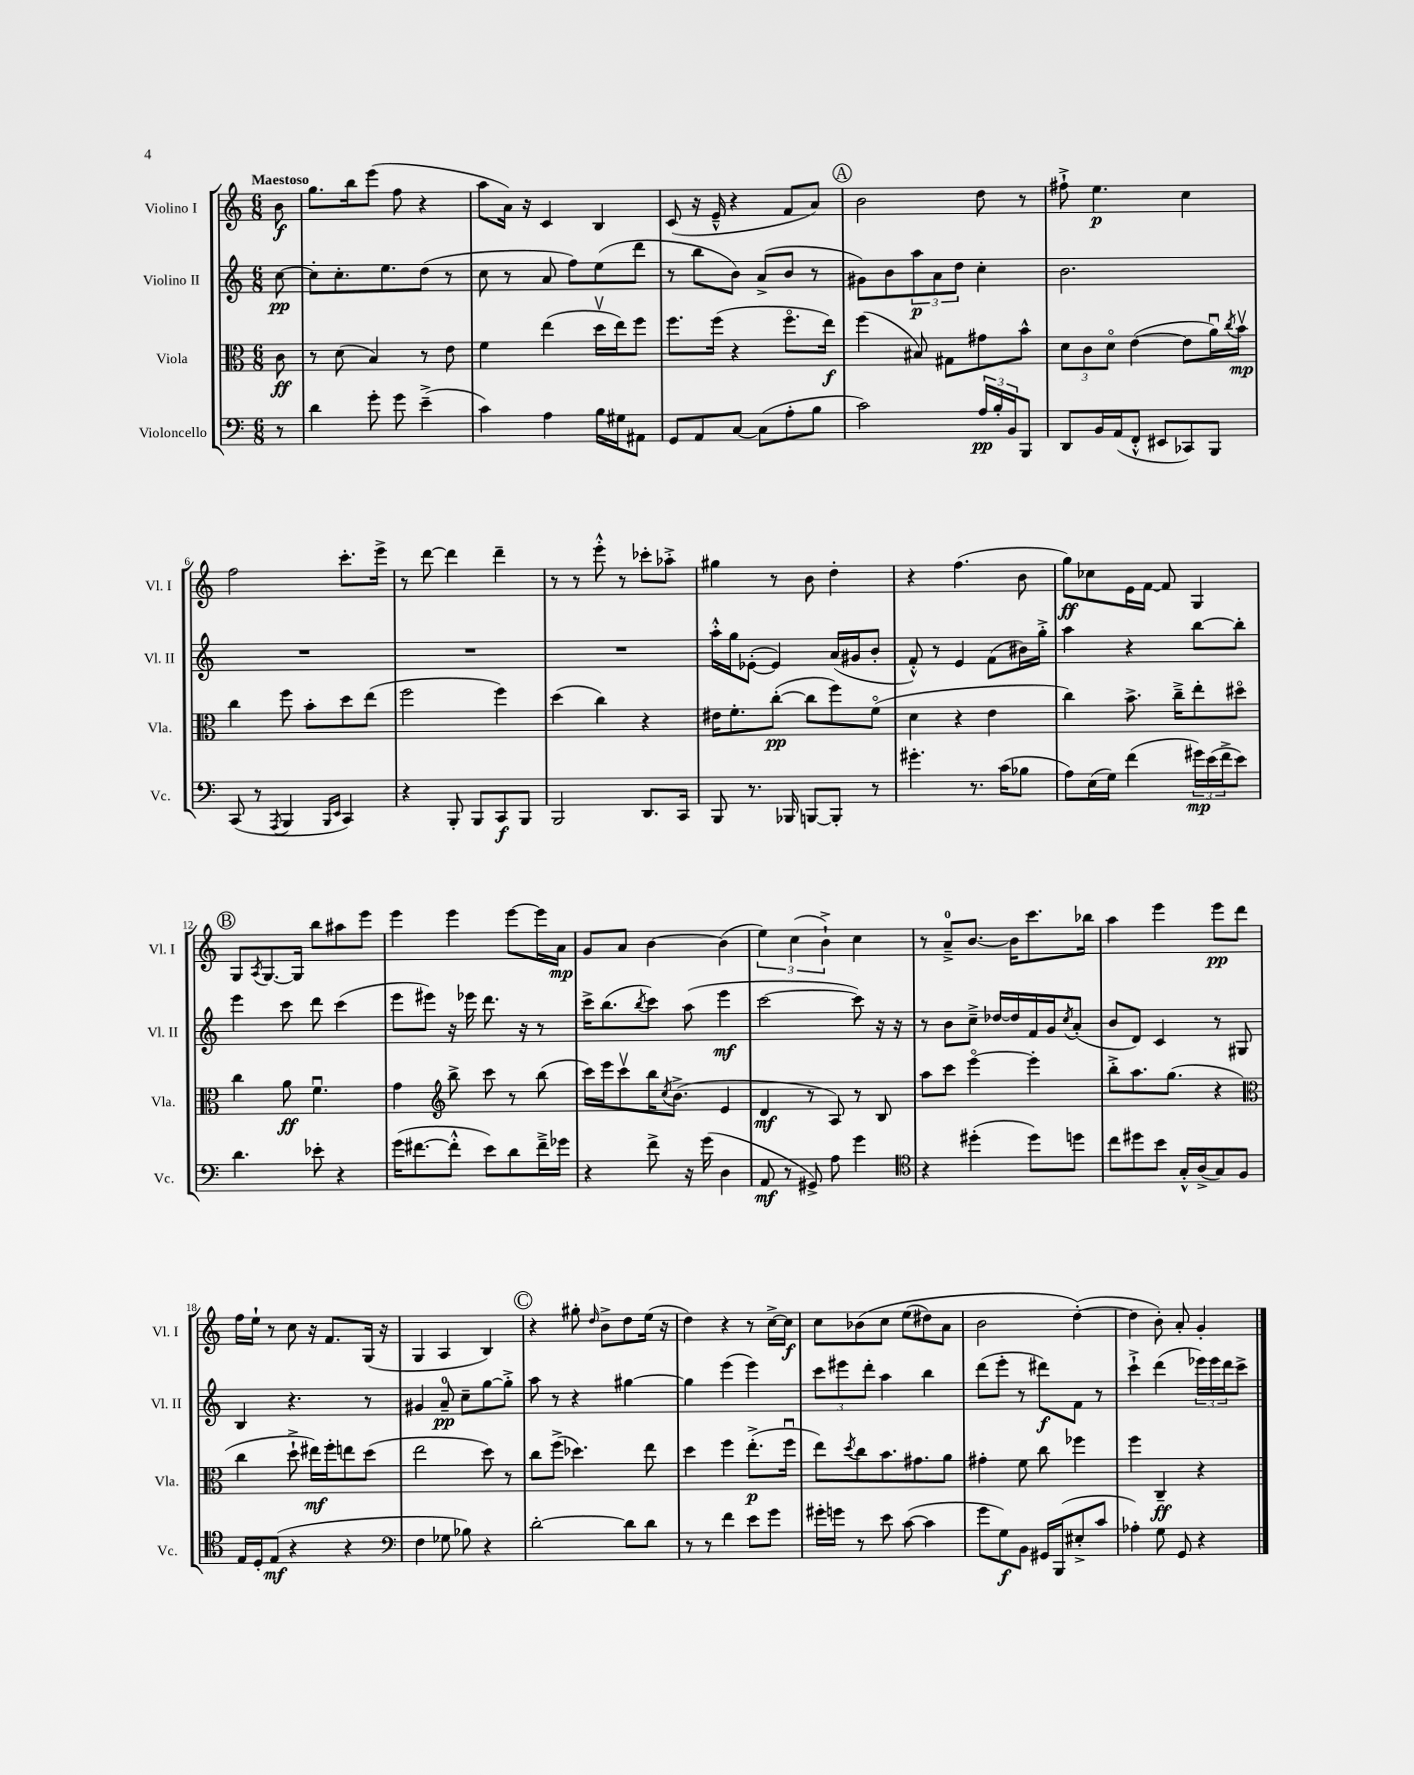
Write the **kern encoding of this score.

**kern	**kern	**kern	**kern
*staff4	*staff3	*staff2	*staff1
*clefF4	*clefC3	*clefG2	*clefG2
*k[]	*k[]	*k[]	*k[]
*M6/8	*M6/8	*M6/8	*M6/8
8r	8c	[8cc	8b
=	=	=	=
4d	8r	8cc']	8.gg
.	(8d	8.cc'	.
.	.	.	16bb
8g'	4B)	.	(8eee
.	.	8.ee	.
8g	.	.	8ff
(4e~^	8r	(8dd	4r
.	8e	8r	.
=	=	=	=
4c)	4f	8cc	8aa
.	.	8r	16a)
.	.	.	16r
4A	(4ee	8a	4c
.	.	8ff)	.
16B	16ddv	(8ee	4B
16G#	16ee)	.	.
8AA#	8ff	8ddd	.
=	=	=	=
8GG	8.ff	8r	(8c
8AA	.	8bb	16r
.	(16ff	.	16e~^^
[8C	4r	8b)	4r
(8C]	.	(8a^	.
8A'	8.ffo	8b	8f
8B	.	8r	8a)
.	16ee)	.	.
=	=	=	=
2c)	(4ff	8g#)	2b
.	.	8b	.
.	8B#)	12aa	.
.	.	12a	.
.	8G#	.	.
.	.	12dd	.
24A	8g#	4cc'	8dd
24B'	.	.	.
24BB	.	.	.
8BBB	8b^^	.	8r
=	=	=	=
8DD	12d	2.b	8ff#`^
.	12c	.	.
16BB	.	.	4.ee
.	12do	.	.
(16AA	.	.	.
8FF'^^	([4e	.	.
8EE#	.	.	.
8CC-)	8e]	.	4cc
8BBB	16au)	.	.
.	8qcc	.	.
.	16bv	.	.
=	=	=	=
(8CC	4cc	2.r	2ff
8r	.	.	.
8qAAA	.	.	.
4BBB	8ff	.	.
.	8b'	.	.
16qqBBB	.	.	.
16qqEE	.	.	.
4CC)	8dd	.	8.ccc'
.	(8ee	.	.
.	.	.	16eee^
=	=	=	=
4r	2ff	2.r	8r
.	.	.	[8ddd
8BBB'	.	.	4ddd]
8BBB	.	.	.
8CC	4ff)	.	4ddd~
8BBB	.	.	.
=	=	=	=
2BBB	(4dd	2.r	8r
.	.	.	8r
.	4cc)	.	8eee'^^
.	.	.	8r
8.DD	4r	.	8ccc-'
.	.	.	8aa-'^
16CC	.	.	.
=	=	=	=
8BBB	16e#	16aa'^^	4gg#
.	8.f'	16gg	.
8.r	.	([8e-'	.
.	([8cc'	4e-])	8r
16BBB-	.	.	.
[8BBB	8cc]	.	8b
8BBB']	8ff)	(16a	4dd'
.	.	16g#	.
8r	(8fo	8b'	.
=	=	=	=
4.g#'	4d	8f'^^)	4r
.	.	8r	.
.	4r	4e	(4.ff
8.r	.	.	.
.	4e	(8f	.
(16c	.	.	.
8B-	.	16b#)	8b
.	.	16gg'^	.
=	=	=	=
8A)	4cc)	4aa	8gg)
(16E	.	.	8cc-
16G)	.	.	.
(4f	8.b^	4r	16e
.	.	.	[16f
.	.	.	8f]
.	16cc~^	.	.
24g#)	8ee'	[8bb	4G
(24e	.	.	.
24f^	.	.	.
8e)	8dd#o	8bb']	.
=	=	=	=
4.d	4cc	4eee	8G
.	.	.	8qA
.	.	.	[8.G
.	8a	8ccc	.
.	.	.	16G]
8e-'	4.fu	8ddd	8bb
4r	.	(4ccc	8aa#
.	.	.	8eee
=	=	=	=
(16g	4g	8eee	4eee
[8.f#	.	.	.
.	.	8eee#)	.
*	*clefG2	*	*
8f#'^^]	8bb^	16r	4eee
.	.	16eee-	.
8e)	8ccc	8.ddd	.
8d	8r	.	[8eee
.	.	16r	.
16f#~^	(8bb	8r	16eee]
16g-	.	.	16a
=	=	=	=
4r	16ccc)	16ccc^	8g
.	16eee	(8.bb	.
.	8cccv	.	8a
.	.	8qbb	.
8f^	16bb	8ccc)	[4b
.	8qcc	.	.
.	(8.b^	.	.
16r	.	(8aa	.
(16g	.	.	.
4D	4e	4eee	(4b]
=	=	=	=
8AA	4d	[2ccc	6ee)
8r	.	.	.
.	.	.	(6cc
8GG#^)	8r	.	.
.	.	.	6b`^)
8A	8A)	.	.
4g	8r	8ccc])	4cc
.	8B	16r	.
.	.	16r	.
=	=	=	=
*clefC4	*	*	*
4r	8aa	8r	8r
.	8ccc	8b	8a~^
(4dd#'	[4eeeo	8cc~^	[8.b
.	.	[16dd-	.
.	.	16dd-]	16b]
8dd#)	4eee']	16f	8.ccc
.	.	16g	.
.	.	8qcc	.
8dd	.	(8a'	.
.	.	.	16bb-
=	=	=	=
8cc	8bb'^	8b	4aa
8dd#	8.aa	8d)	.
8b	.	4c	4eee
.	(8.gg	.	.
16G'^^	.	.	.
(16A^	.	.	.
8G)	4r	8r	8eee
8F	.	8G#	8ddd
=	=	=	=
*	*clefC3	*	*
16E	4cc	4B	16ff
16D'	.	.	16ee`
(8E	.	.	8r
4r	8dd`^	4.r	8cc
.	16ee#)	.	16r
.	16ff'	.	8.f
4r	8ee	.	.
.	(8dd	8r	(16G
.	.	.	16r
=	=	=	=
*clefF4	*	*	*
4F	2ee	4g#	4G
8G-	.	8a~	4A
8B-)	.	8cc~	.
4r	8dd)	[8gg	4B)
.	8r	8gg'^]	.
=	=	=	=
[2d'	8cc	8aa	4r
.	(8ff^	8r	.
.	4.dd-)	4r	8gg#'
.	.	.	16qqdd
.	.	.	8b^
8d]	.	[4gg#	8dd
8d	8ee	.	(16ee
.	.	.	16r
=	=	=	=
8r	4dd	4gg#]	4dd)
8r	.	.	.
4f	4ff	(4eee	4r
8e	(8.ee'^	4eee)	8r
8g	.	.	[16cc^
.	16ffu	.	16cc]
=	=	=	=
16g#'	8ee)	12ccc	8cc
16g	.	.	.
.	.	12eee#	.
.	8qdd	.	.
8r	8cc	.	&(8b-
.	.	12ddd'	.
8e	8.b	4aa	8cc
([8c	.	.	(8ee
.	8.g#	.	.
4c]	.	4bb	8dd#)
.	8a	.	8a
=	=	=	=
8g	4g#'	(8ddd	2b
8G)	.	8eee'	.
8BB	8f	8r	.
16GG#	8cc	8ddd#)	.
(16BBB	.	.	.
8E#'^	4ff-	8f	([4dd'&)
8c	.	8r	.
=	=	=	=
4A-')	4ff	4ccc`^	4dd]
8G	4C~	(4ddd	8b')
8GG	.	.	8a'
4r	4r	24eee-)	4g'
.	.	24eee-	.
.	.	24ddd	.
.	.	8ccc^	.
==	==	==	==
*-	*-	*-	*-
